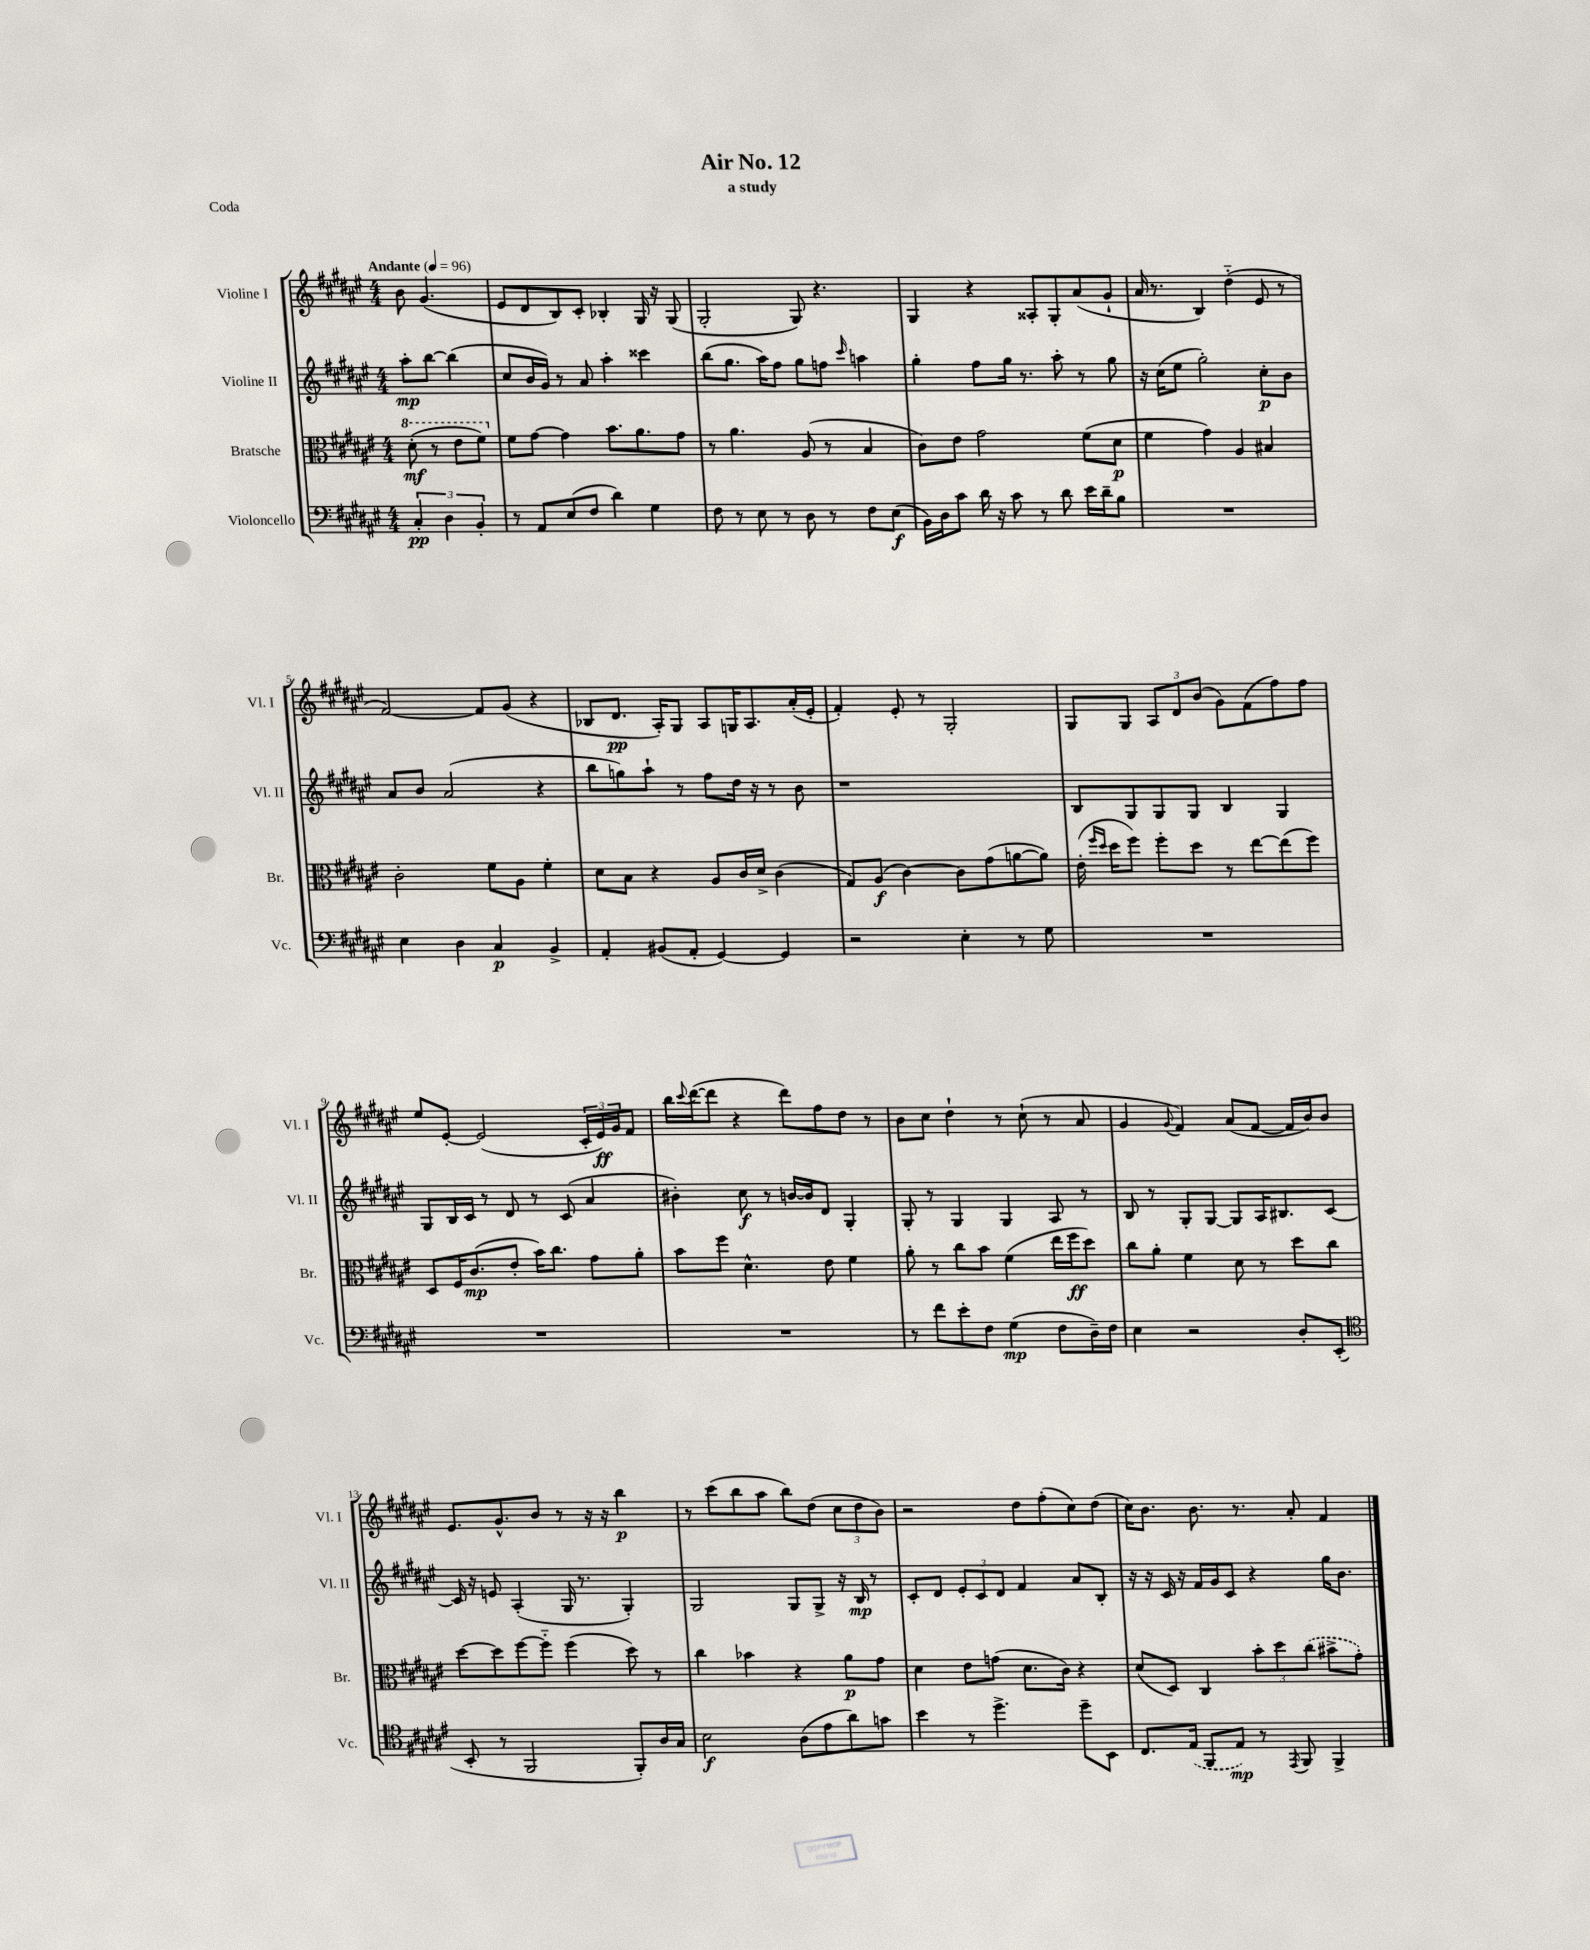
\header { title = "Air No. 12" subtitle = "a study" piece = "Coda" }
<<
\new StaffGroup <<
\new Staff = "s0" \with { instrumentName = "Violine I" shortInstrumentName = "Vl. I" } {
    \clef treble \key fis \major \numericTimeSignature \time 4/4 \partial 2 \tempo "Andante" 4 = 96
    b'8 gis'4.( |
    eis'8 dis'8 b8) cis'8-. bes4-. gis16 r16 gis8( |
    gis2-. gis8) r4. |
    gis4 r4 aisis8-. gis8-. ais'8( gis'8-! |
    ais'16 r8. b4) dis''4-_( eis'8 r8 |
    fis'2~) fis'8 gis'8( r4 |
    bes8 dis'8.\pp ais16-.) gis8 ais8 g16 ais8. ais'16-.( eis'16-. |
    fis'4-.) eis'8-. r8 gis2-. |
    gis8 gis8 \tuplet 3/2 { ais8 dis'8 b'8( } gis'8) fis'8( fis''8) fis''8 |
    eis''8 eis'8~-. eis'2( \tuplet 3/2 { cis'16-. eis'16\ff) gis'16 } fis'8 |
    b''16 \appoggiatura { cis'''8 } dis'''16~( dis'''8 r4 dis'''8) fis''8 dis''8 r8 |
    b'8 cis''8 dis''4-! r8 cis''8-!( r8 ais'8 |
    gis'4 \appoggiatura { gis'8 } fis'4) ais'8( fis'8~ fis'16 b'16) b'8 |
    eis'8. gis'8.-^ b'8 r8 r16 r16 b''4\p |
    r8 cis'''8( b''8 ais''8 b''8) dis''8( \tuplet 3/2 { cis''8 dis''8 b'8) } |
    r2 dis''8 fis''8-.( cis''8) dis''8( |
    cis''16) b'8. b'8. r8. ais'8-. fis'4 \bar "|." |
}
\new Staff = "s1" \with { instrumentName = "Violine II" shortInstrumentName = "Vl. II" } {
    \clef treble \key fis \major \numericTimeSignature \time 4/4 \partial 2
    ais''8-.\mp b''8~ b''4( |
    cis''8 b'16 gis'16) r8 ais'8 ais''4-. cisis'''4 |
    b''8( gis''8. ais''16) fis''8 gis''8 f''8 \grace { cis'''16 } a''4 |
    gis''4-. fis''8 gis''16 r8. ais''8-. r8 gis''8 |
    r16 cis''16( eis''8 gis''2-.) cis''8-.\p b'8 |
    ais'8 b'8 ais'2( r4 |
    b''8 g''8) ais''8-! r8 fis''8 dis''16 r16 r8 b'8 |
    r1 |
    b8 gis8 gis8 gis8 b4 gis4 |
    gis8 b16 cis'16 r8 dis'8 r8 cis'8( ais'4 |
    bis'4-.) cis''8\f r8 b'16~ b'16 dis'8 gis4-. |
    gis8-. r8 gis4 gis4 ais8 r8 |
    b8 r8 gis8-. gis8~ gis8 ais16 bis8. cis'8~ |
    cis'16 r16 e'8 ais4-.( gis16 r8. gis4-.) |
    gis2 gis8 gis8-> r16 b16\mp r8 |
    cis'8-. dis'8 \tuplet 3/2 { eis'8-. cis'8 dis'8 } fis'4 ais'8 b8-. |
    r16 r16 cis'16 r16 fis'16 gis'16 cis'8 r4 gis''16 b'8. \bar "|." |
}
\new Staff = "s2" \with { instrumentName = "Bratsche" shortInstrumentName = "Br." } {
    \clef alto \key fis \major \numericTimeSignature \time 4/4 \partial 2
    \ottava #1 dis''8-.\mf( r8 eis''8 fis''8) \ottava #0 |
    fis'8 gis'8~ gis'4 b'8. ais'8. gis'8 |
    r8 ais'4. ais8( r8 b4 |
    cis'8) eis'8 gis'2 fis'8( dis'8\p |
    fis'4 gis'4) ais4 bis4 |
    cis'2-. fis'8 ais8 fis'4-. |
    dis'8 b8 r4 ais8 cis'16 dis'16-> cis'4( |
    gis8) ais8\f( cis'4~) cis'8 gis'8( a'8~ a'8) |
    eis'16-.( \grace { fis''16 dis''16 } dis''16 fis''8) fis''8-. dis''8 r8 eis''8~ eis''8( fis''8) |
    dis8 fis16 cis'8.\mp( eis'8-. b'16) cis''8. gis'8 ais'8-. |
    b'8 fis''8 dis'4.-^ eis'8 fis'4 |
    ais'8-. r8 cis''8 b'8 fis'4( eis''16 fis''16\ff dis''8) |
    cis''8 ais'8-. fis'4 dis'8 r8 dis''8 cis''8 |
    dis''8~ dis''8 fis''8~ fis''8-_ fis''4( dis''8) r8 |
    cis''4 bes'4 r4 ais'8\p gis'8 |
    dis'4 eis'8 g'8( dis'8. cis'16) r4 |
    dis'8( dis8) cis4 \tuplet 3/2 { b'8-. dis''8 \once \slurDashed cis''8( } bis'8-> gis'8-.) \bar "|." |
}
\new Staff = "s3" \with { instrumentName = "Violoncello" shortInstrumentName = "Vc." } {
    \clef bass \key fis \major \numericTimeSignature \time 4/4 \partial 2
    \tuplet 3/2 { cis4-.\pp dis4 b,4-. } |
    r8 ais,8 eis8( fis8 dis'4) gis4 |
    fis8 r8 eis8 r8 dis8 r8 fis8 eis8\f( |
    b,16) dis16 cis'8 dis'16 r16 cis'8 r8 dis'8 eis'16 dis'16-- b8 |
    R1 |
    eis4 dis4 cis4\p b,4-> |
    ais,4-. bis,8( ais,8-. gis,4~) gis,4 |
    r2 eis4-. r8 gis8 |
    R1 |
    R1 |
    R1 |
    r8 fis'8 eis'8-. fis8 gis4\mp( fis8 dis16--) fis16 |
    eis4 r2 dis8-. eis,8-.( |
    \clef tenor b,8-. r8 fis,2 fis,8-.) ais16 gis16 |
    b2\f ais8( eis'8 ais'8) g'8 |
    b'4 r8 dis''4.-> dis''8-- b,8 |
    cis8. \once \slurDashed eis16( fis,8 eis8\mp) r8 \acciaccatura { eis,8 } fis,8 fis,4-> \bar "|." |
}
>>
>>
